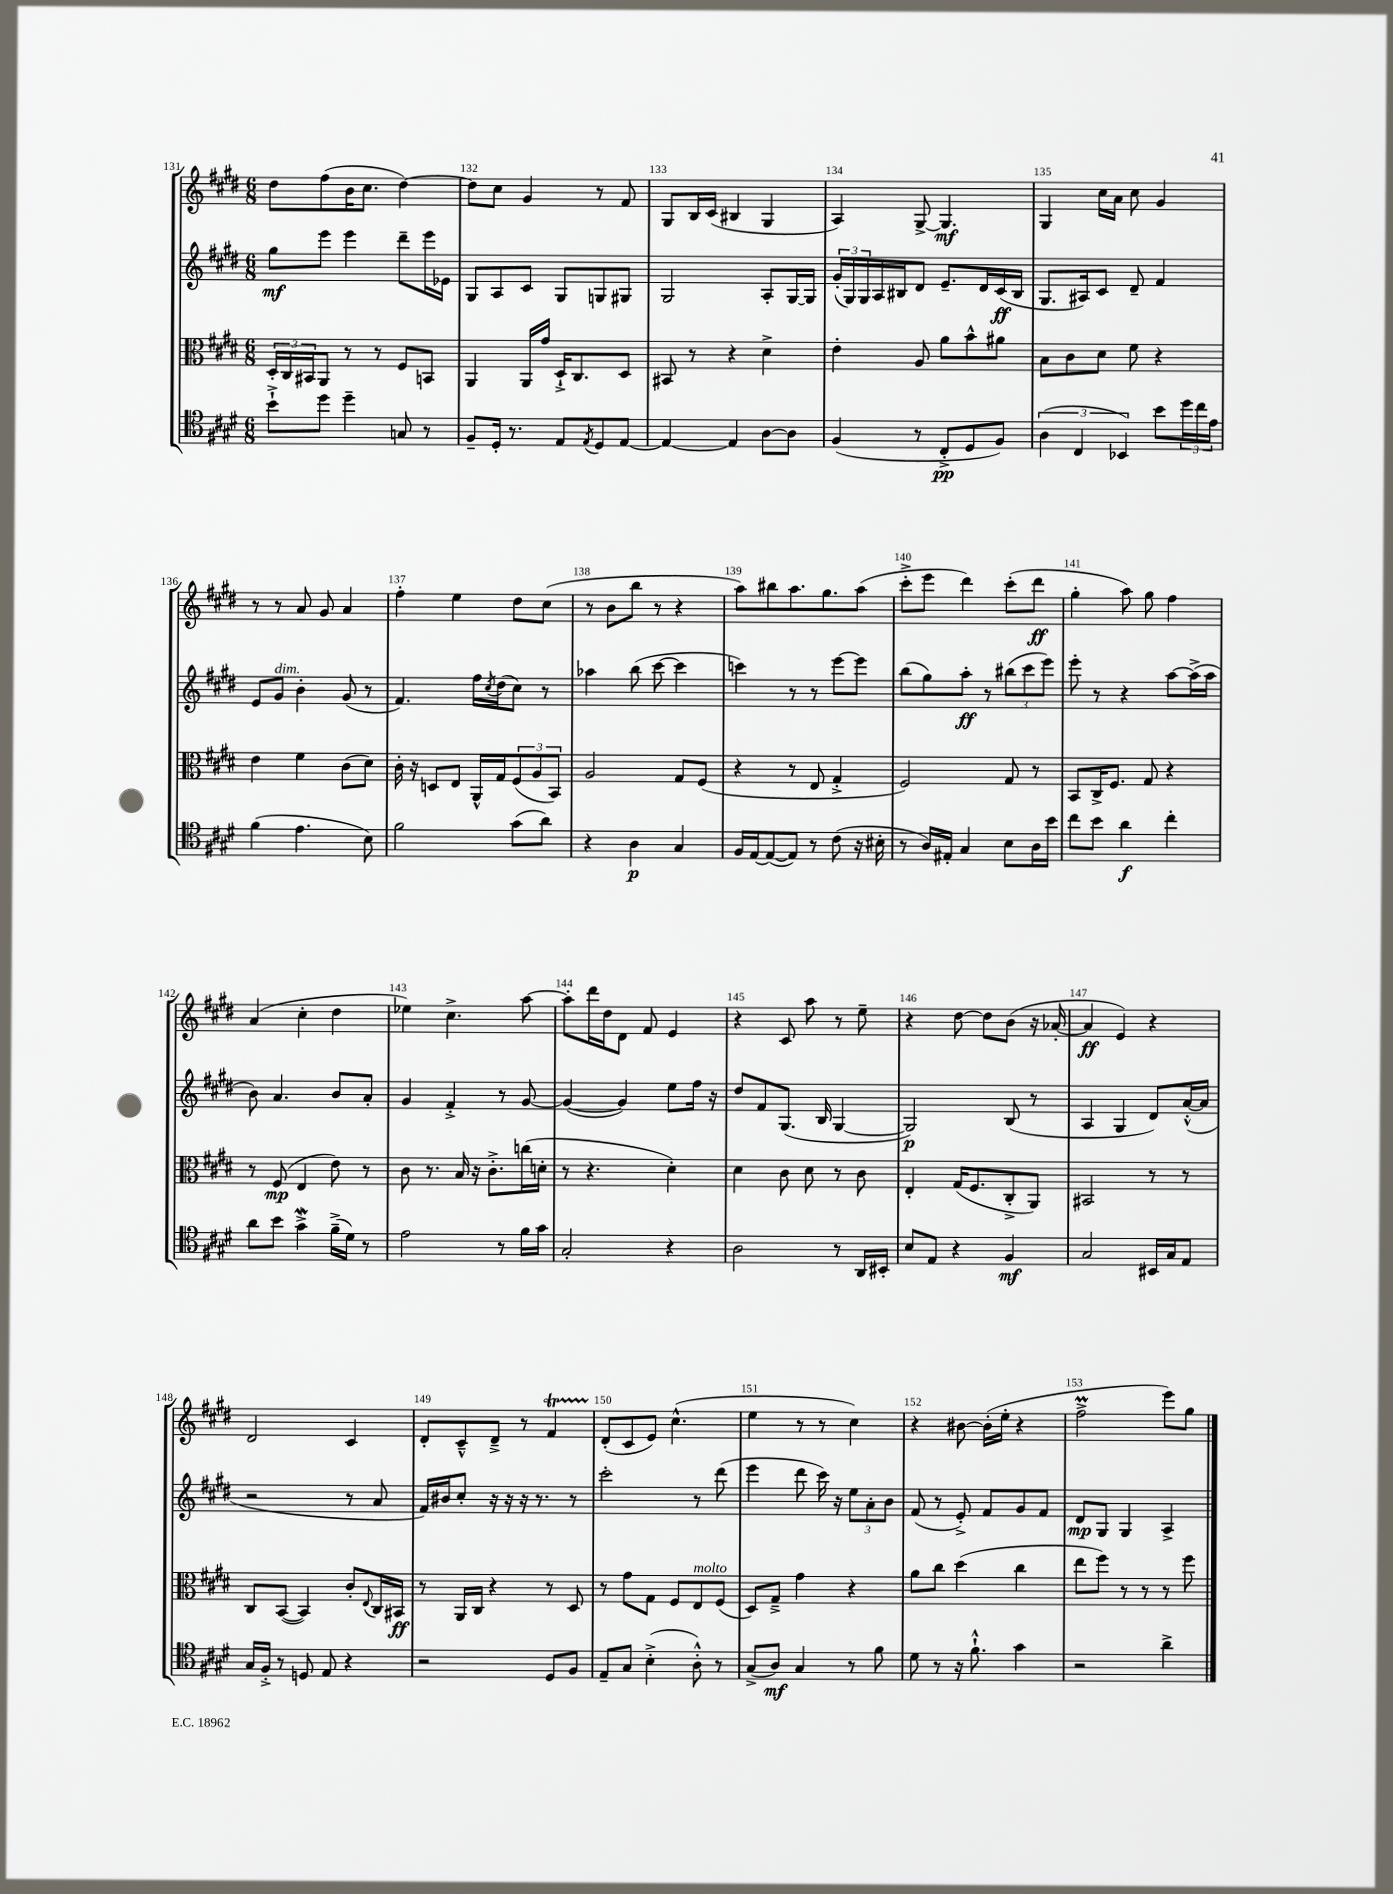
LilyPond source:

<<
\new StaffGroup <<
\new Staff = "s0" {
    \clef treble \key e \major \numericTimeSignature \time 6/8
    dis''8 fis''8( b'16 cis''8. dis''4~) |
    dis''8 cis''8 gis'4 r8 fis'8 |
    gis8 b16 cis'16( bis4 gis4 |
    a4) gis8~-> gis4.\mf |
    gis4 cis''16 a'16 cis''8 gis'4 |
    r8 r8 a'8 gis'8 a'4 |
    fis''4-. e''4 dis''8 cis''8( |
    r8 b'8 b''8 r8 r4 |
    a''8) bis''8 a''8. gis''8. a''8( |
    cis'''8-.-> e'''8 dis'''4) cis'''8-.( dis'''8\ff |
    gis''4-. a''8) gis''8 fis''4 |
    a'4( cis''4-. dis''4 |
    ees''4) cis''4.-> a''8~ |
    a''8-. dis'''16 dis''16 dis'8 fis'8 e'4 |
    r4 cis'8 a''8 r8 e''8-- |
    r4 dis''8~ dis''8 b'8( r16 aes'16~-. |
    aes'4\ff e'4) r4 |
    dis'2 cis'4 |
    dis'8-. cis'8---^ dis'8---> r8 fis'4\startTrillSpan |
    dis'8-.\stopTrillSpan( cis'8 e'8) cis''4.-^( |
    e''4 r8 r8 cis''4) |
    r4 bis'8~ bis'16-.( e''16-. r4 |
    fis''2->\prall e'''8) gis''8 \bar "|." |
}
\new Staff = "s1" {
    \clef treble \key e \major \numericTimeSignature \time 6/8
    gis''8\mf e'''8 e'''4 dis'''8-- e'''16 ees'16 |
    gis8 a8 cis'8 gis8 g8 gis8 |
    gis2 a8-. gis16~ gis16 |
    \tuplet 3/2 { gis'16-.( gis16) gis16 } a16 bis16 dis'8 e'8.-- dis'16 cis'16\ff( bis16 |
    gis8. ais16) cis'8 dis'8-- fis'4 |
    e'8 gis'8^\markup { \italic "dim." } b'4-. gis'8( r8 |
    fis'4.) fis''16 \acciaccatura { cis''8 } dis''16( cis''8) r8 |
    aes''4 b''8( cis'''8~ cis'''4 |
    c'''4) r8 r8 e'''8~ e'''8 |
    b''8( gis''8) a''8-.\ff r8 \tuplet 3/2 { bis''8( cis'''8 e'''8) } |
    e'''8-. r8 r4 a''8~ a''16->( a''16 |
    b'8) a'4. b'8 a'8-. |
    gis'4 fis'4-.-> r8 gis'8~ |
    gis'4~( gis'4) e''8 fis''16 r16 |
    dis''8 fis'8 gis8.( b16 gis4~ |
    gis2\p) b8( r8 |
    a4 gis4 dis'8) a'16~-.-^( a'16 |
    r2 r8 a'8 |
    fis'16) bis'16 cis''8-. r16 r16 r16 r8. r8 |
    cis'''2-. r8 dis'''8( |
    e'''4 dis'''8 cis'''16) r16 \tuplet 3/2 { e''8 a'8-. b'8 } |
    fis'8( r8 e'8-.->) fis'8 gis'8 fis'8 |
    dis'8\mp gis8 gis4 a4-> \bar "|." |
}
\new Staff = "s2" {
    \clef alto \key e \major \numericTimeSignature \time 6/8
    \tuplet 3/2 { dis16-. cis16 bis,16 } a,8 r8 r8 fis8 b,8 |
    a,4 a,16 gis'16 dis16-!-> cis8. dis8 |
    bis,8 r8 r4 dis'4-> |
    e'4-. a8 a'8 b'8-^ ais'8 |
    b8 cis'8 dis'8 fis'8 r4 |
    e'4 fis'4 cis'8( dis'8) |
    cis'16-. r16 d8 e8 a,16-^ gis16 \tuplet 3/2 { fis8( a8 b,8) } |
    a2 gis8 fis8( |
    r4 r8 e8 gis4-.-> |
    fis2) gis8 r8 |
    b,8 cis16-> fis8. gis8 r4 |
    r8 fis8\mp( e4 e'8) r8 |
    cis'8 r8. b16 r16 cis'8.-.-> c''16( d'16-. |
    r8 r4. dis'4-.) |
    dis'4 cis'8 dis'8 r8 cis'8 |
    e4-. gis16( fis8. cis8-.-> a,8) |
    bis,2 r8 r8 |
    cis8 b,8~( b,4) cis'8-. \appoggiatura { e8 } cis16 bis,16\ff |
    r8 a,16 cis16 r4 r8 dis8 |
    r8 gis'8 gis8 fis8 e8^\markup { \italic "molto" } fis8( |
    dis8) gis8---> gis'4 r4 |
    a'8 cis''8 dis''4( cis''4 |
    e''8 fis''8) r8 r8 r8 fis''8 \bar "|." |
}
\new Staff = "s3" {
    \clef tenor \key e \major \numericTimeSignature \time 6/8
    b'8-!-> dis''8 dis''4-- g8 r8 |
    fis8-- dis16-. r8. e8 \acciaccatura { e8 } dis8 e8~ |
    e4~ e4 a8~ a8 |
    fis4( r8 cis8-.->\pp dis8 fis8) |
    \tuplet 3/2 { a4( cis4 bes,4) } b'8 \tuplet 3/2 { dis''16 cis''16 e'16 } |
    fis'4( e'4. b8) |
    fis'2 gis'8( a'8) |
    r4 a4\p gis4 |
    fis16 e16~ e8~( e8) r8 cis'8( r16 bis16-. |
    r8 a16) eis16-. gis4 b8 a16 b'16 |
    cis''8 b'8 a'4\f cis''4-. |
    a'8 b'8 gis'4->\mordent fis'16--->( dis'16) r8 |
    e'2 r8 fis'16 gis'16 |
    gis2-. r4 |
    a2 r8 a,16 bis,16-. |
    b8 e8 r4 fis4\mf |
    gis2 bis,16 gis16 e8 |
    gis16 fis16-.-> r8 d8 e8 r4 |
    r2 dis8 fis8 |
    e8-- gis8 b4-.->( a8-.-^) r8 |
    gis8->( a8\mf) gis4 r8 fis'8 |
    dis'8 r8 r16 fis'8.-!-^ gis'4 |
    r2 a'4-> \bar "|." |
}
>>
>>
\layout { \context { \Score currentBarNumber = #131 \override BarNumber.break-visibility = ##(#f #t #t) barNumberVisibility = #all-bar-numbers-visible } }
